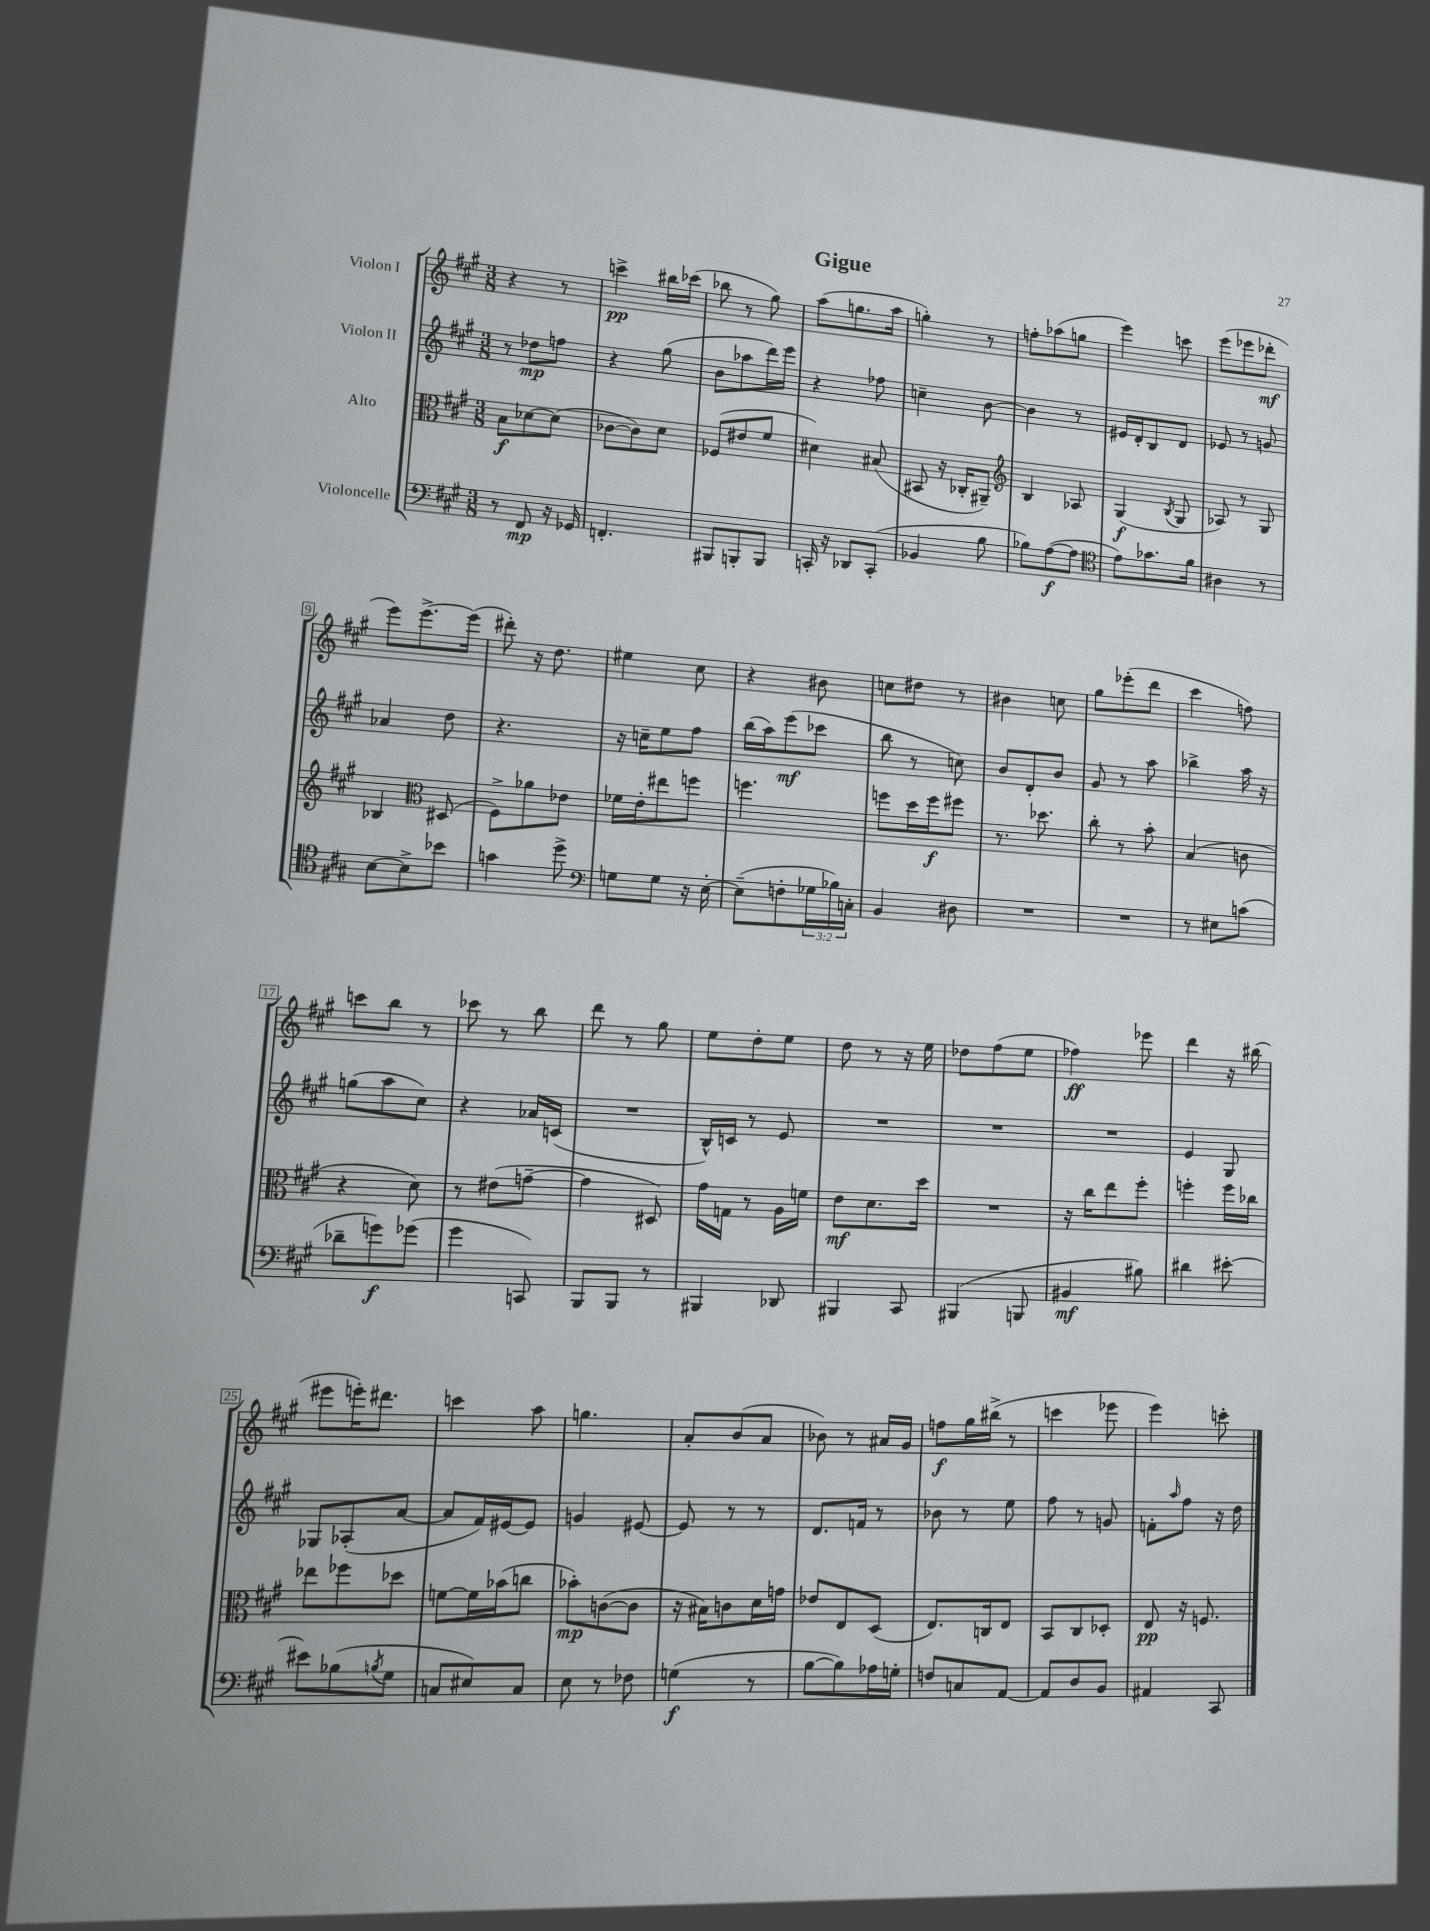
\header { title = "Gigue" }
<<
\new StaffGroup <<
\new Staff = "s0" \with { instrumentName = "Violon I" } {
    \clef treble \key a \major \numericTimeSignature \time 3/8
    r4 r8 |
    c'''4->\pp bis''16 ces'''16( |
    bes''8 r8 gis''8) |
    a''8( g''8. a''16 |
    g''4-.) r8 |
    f''8-. aes''8( g''8 |
    e'''4) c'''8 |
    e'''8( ees'''8 des'''8-.\mf |
    e'''8) e'''8.~-> e'''16( |
    dis'''8-.) r16 d''8. |
    eis''4 cis''8 |
    r4 bis'8 |
    c''8 dis''8 r8 |
    bis'4 c''8 |
    gis''8 ees'''8-.( d'''8 |
    cis'''4 f''8) |
    c'''8 b''8 r8 |
    ces'''8 r8 b''8 |
    d'''8 r8 gis''8 |
    e''8 d''8-. e''8 |
    d''8 r8 r16 e''16 |
    des''8 fis''8( e''8 |
    fes''4\ff) ees'''8 |
    d'''4 r16 bis''16( |
    eis'''8 e'''16-.) dis'''8. |
    c'''4 a''8 |
    g''4. |
    a'8-. b'8( a'8 |
    bes'8) r8 ais'16 gis'16 |
    f''8\f gis''16 bis''16->( r8 |
    c'''4 ees'''8 |
    e'''4) c'''8-. \bar "|." |
}
\new Staff = "s1" \with { instrumentName = "Violon II" } {
    \clef treble \key a \major \numericTimeSignature \time 3/8
    r8 des''8\mp f''8 |
    r4 gis''8( |
    b'8 aes''8 d'''16) e'''16 |
    r4 fes''8 |
    c''4-- b'8~ |
    b'4 r8 |
    eis'16 d'16-. b8 d'8 |
    ees'8 r8 g'8 |
    aes'4 d''8 |
    r4. |
    r16 c''16-- e''8 fis''8 |
    b''16( a''16) e'''8\mf( ces'''8 |
    b''8 r8 c''8) |
    b'8 d'8-. b'8 |
    gis'8 r8 a''8 |
    bes''4-> a''16 r16 |
    g''8( a''8 cis''8) |
    r4 aes'16 c'16( |
    R4. |
    b16-^) c'16 r8 e'8 |
    R4. |
    R4. |
    R4. |
    e'4 gis8 |
    ges8 aes8-.( a'8~ |
    a'8 fis'16) eis'16~ eis'8 |
    g'4 eis'8~ |
    eis'8 r8 r8 |
    d'8. f'16 r8 |
    bes'8 r8 e''8 |
    fis''8 r8 g'8 |
    f'8-. \grace { a''16 } fis''8 r16 d''16 \bar "|." |
}
\new Staff = "s2" \with { instrumentName = "Alto" } {
    \clef alto \key a \major \numericTimeSignature \time 3/8
    b8\f des'8~ des'8( |
    ces'8~ ces'8) d'8 |
    fes8( eis'8 fis'8 |
    dis'4) bis8( |
    bis,8 r16 ces16-. ais,8--) |
    \clef treble b4 aes8 |
    gis4\f( \acciaccatura { b8 } gis8 |
    aes8) r8 gis8 |
    bes4 \clef alto dis8( |
    fis8->) aes'8 ees'8 |
    fes'16 e'16-. eis''8 f''8 |
    f''4. |
    f''8 d''16 f''16\f fis''8 |
    r8. des''8. |
    cis''8-. r8 b'8-. |
    b4( c'8 |
    r4 d'8) |
    r8 eis'8( g'8~-- |
    g'4 dis8) |
    gis'16 g16 r8 a16 f'16 |
    e'8\mf d'8. d''16 |
    R4. |
    r16 cis''16 e''8 fis''8-. |
    f''4-. f''16 ces''16 |
    ees''8 fes''8 des''8 |
    f'8~ f'16 bes'16( c''8 |
    bes'8-.\mp) c'8~( c'8 |
    r16 bis16) c'8 d'16 g'16 |
    ees'8 e8 d8( |
    e8.) c16 e8 |
    b,8 cis8 des8-. |
    e8\pp r16 f8. \bar "|." |
}
\new Staff = "s3" \with { instrumentName = "Violoncelle" } {
    \clef bass \key a \major \numericTimeSignature \time 3/8 \override Staff.TupletNumber.text = #tuplet-number::calc-fraction-text
    r8 fis,8\mp r16 ges,16 |
    f,4.-. |
    bis,,8 b,,8-. b,,8 |
    c,16-. r16 des,8 c,8-.( |
    bes,4 b8 |
    bes8) a8~\f( a8 |
    \clef tenor e'8) ges'8. fis'16 |
    ais4 r8 |
    b8~ b8-> bes'8 |
    g'4 d''8-> |
    \clef bass g8 g8 r16 e16~-. |
    e8--( f8-. \tuplet 3/2 { ges16 bes16) c16-. } |
    b,4 dis8 |
    R4. |
    R4. |
    r8 eis8 c'8( |
    des'8-- g'8\f) ges'8( |
    gis'4 c,8) |
    b,,8 b,,8 r8 |
    bis,,4 des,8 |
    bis,,4 cis,8 |
    bis,,4( b,,8 |
    bis,4\mf bis8) |
    dis'4 eis'8~-. |
    eis'8 bes8( \acciaccatura { b8 } gis8 |
    c8 eis8) c8 |
    e8 r8 fes8 |
    g4\f( r8 |
    b8~ b8) aes16 g16-. |
    f8 c8 a,8~ |
    a,8 d8 b,8 |
    ais,4 cis,8 \bar "|." |
}
>>
>>
\layout { \context { \Score \override BarNumber.stencil = #(make-stencil-boxer 0.1 0.3 ly:text-interface::print) } }
